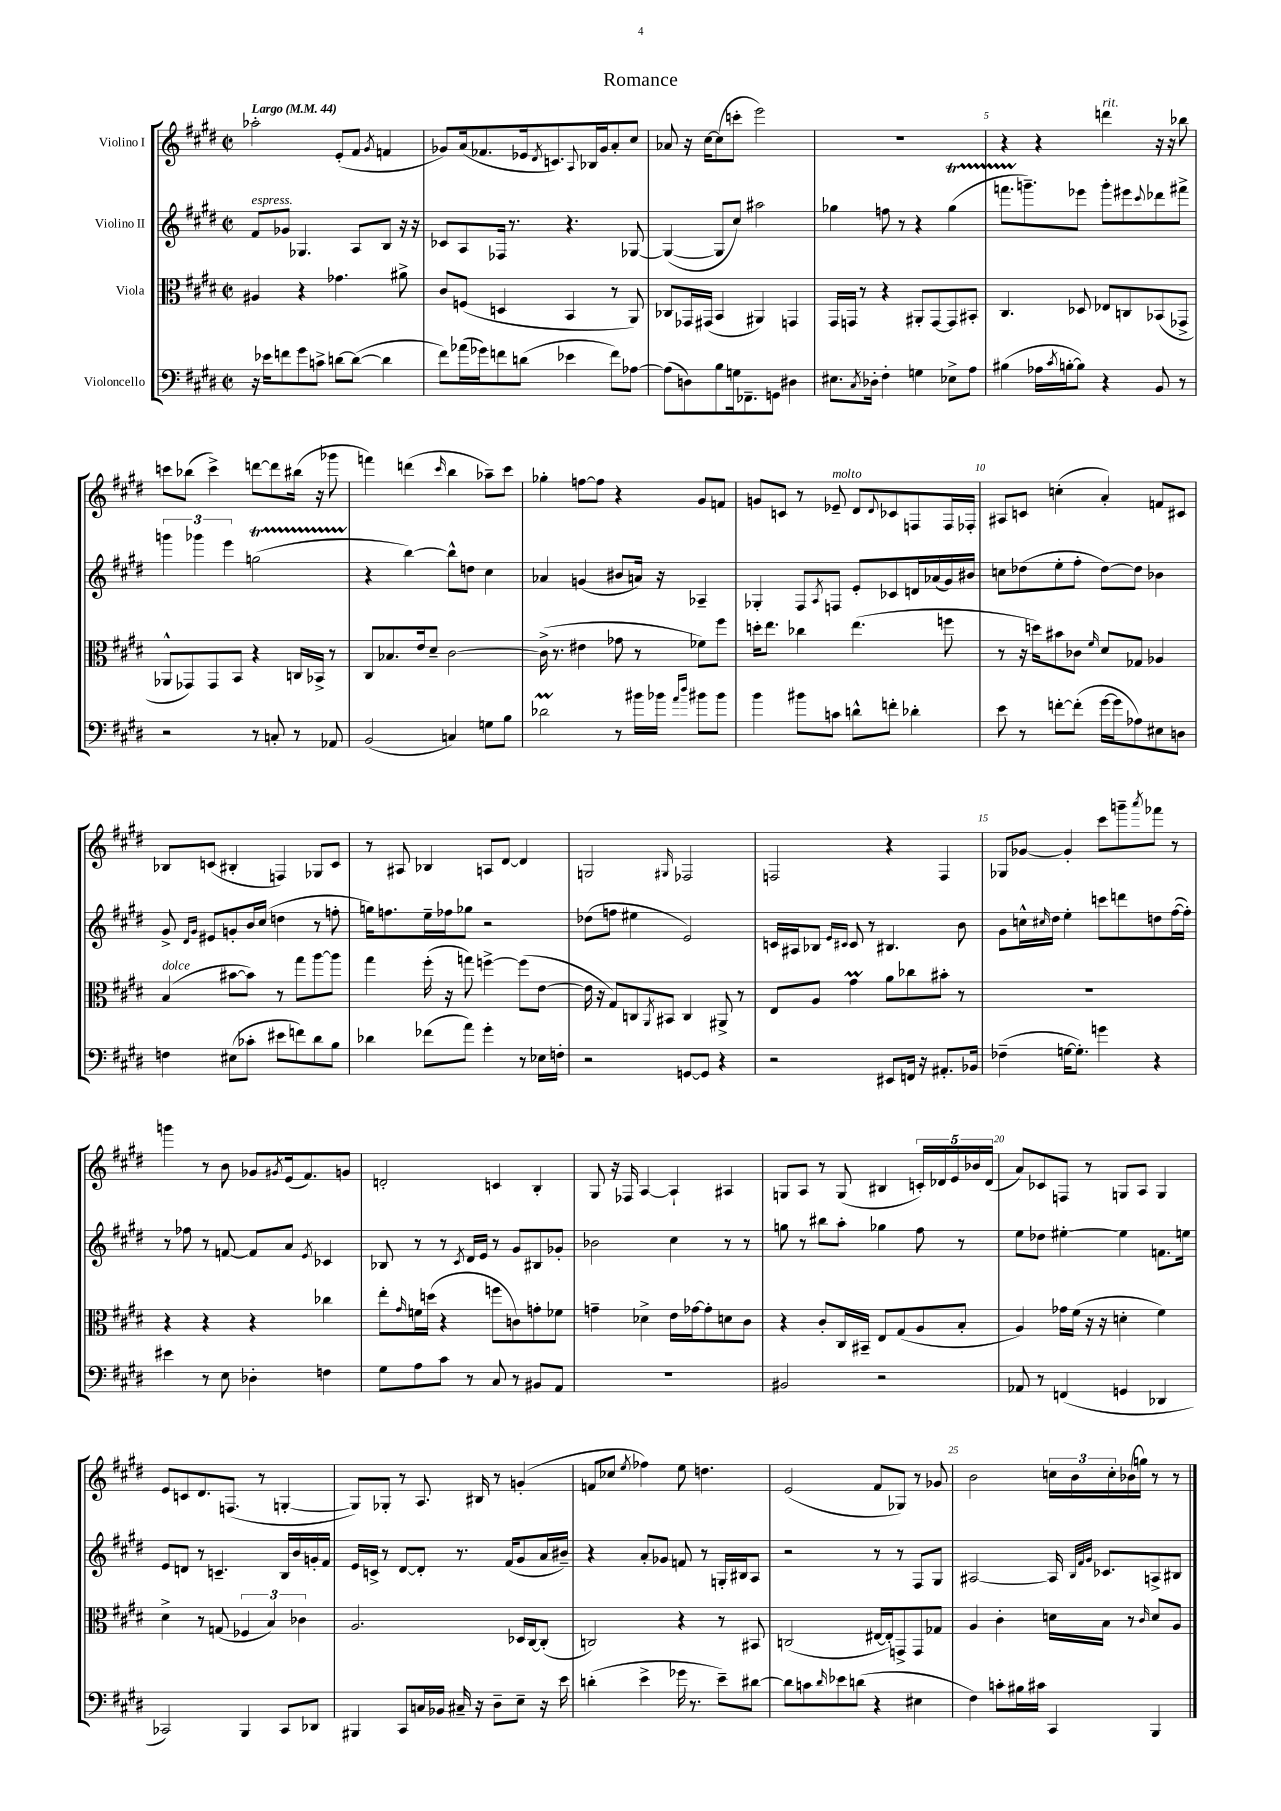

**kern	**kern	**kern	**kern
*staff4	*staff3	*staff2	*staff1
*clefF4	*clefC3	*clefG2	*clefG2
*k[f#c#g#d#]	*k[f#c#g#d#]	*k[f#c#g#d#]	*k[f#c#g#d#]
*M2/2	*M2/2	*M2/2	*M2/2
*met(c|)	*met(c|)	*met(c|)	*met(c|)
*MM44	*MM44	*MM44	*MM44
16r	4A#	8f#	2aa-'
16e-	.	.	.
8f	.	8g-	.
8g#	4r	4.G-	.
8c^	.	.	.
[8d	4.g-	.	(8e'
(8d_	.	8A	8f#
.	.	.	8qg#
4d]	.	8B	4f
.	8a#^	16r	.
.	.	16r	.
=	=	=	=
8f#)	8c#	8c-	8g-)
(16a-	(8F	8A	(16a
16g-)	.	.	8.f-
8f	4D	16F-	.
.	.	8.r	.
(8d	.	.	16e-
.	.	.	8qd#
.	.	.	8.c)
4e-	4BB	4.r	.
.	.	.	8qqA
.	.	.	16B-
.	.	.	16g-
8f)	8r	.	8a'
[8A-	8AA)	[8G-	8cc#
=	=	=	=
(8A-]	8C-	(4G-_	8a-
8D)	16GG-	.	16r
.	(16GG#	.	[16cc#
8B	4BB	8G-]	(8cc#]
16G	.	8cc#)	8ccc'
8.FF-~	.	.	.
.	4AA#)	2aa#	2eee)
8GG	.	.	.
4D#	4GG	.	.
=	=	=	=
8.E#	16GG#	4gg-	1r
.	16GG	.	.
.	8r	.	.
8qC#	.	.	.
16D-'	.	.	.
4F#'	4r	8ff	.
.	.	8r	.
4G	8AA#'	4r	.
.	[8GG	.	.
8E-^	8GG]	(4gg-	.
8A	8BB#'	.	.
=	=	=	=
(4B#	4.C#	8.fff	4r
.	.	8.ggg~)	.
16A-	.	.	4r
8qc#	.	.	.
[16B'	.	.	.
8B])	8D-	8eee-	.
4r	8E-	8ggg'	4ddd
.	8C	8eee#	.
.	.	8qqccc#	.
8BB	(8BB-	8ddd-	16r
.	.	.	16r
8r	8GG-^	8fff#^	8bb-
=	=	=	=
2r	8AA-^^	6ggg	8ccc
.	8GG-)	.	(8bb-
.	.	6ggg-	.
.	8GG-	.	4ccc^)
.	.	6eee	.
.	8BB	.	.
8r	4r	(2gg	[8ddd
8C'	.	.	8ddd]
8r	16C	.	(16bb#
.	16BB-^	.	16r
8AA-	8r	.	8ggg-
=	=	=	=
(2BB	8C#	4r	4fff)
.	8.B-	.	.
.	.	[4bb)	(4ddd
.	16e	.	.
.	8d#~	.	.
.	.	.	16qqccc#
4C)	[2c#	8bb^^]	4bb
.	.	8dd	.
8G	.	4cc#	8aa-~)
8B	.	.	8ccc#
=	=	=	=
2d-	(16c#^]	4a-	4gg-'
.	8.r	.	.
.	4e#	(4g	[8ff
.	.	.	8ff]
8r	8g-	8b#	4r
16b#	8r	16a)	.
16b-	.	16r	.
16qqa	.	.	.
16qqdd#	.	.	.
8b#	8f-)	4A-~	8g#
8b#	8ff#	.	8f
=	=	=	=
4b	16dd'	4G-'	8g
.	8.ee	.	.
.	.	.	8c
8b#	4cc-	8F#	8r
.	.	8qA	.
8c	.	8F	8e-~
8d^^	(4.ee	8e'	8d#
.	.	.	8qqd#
8f'	.	8c-	8c-
4d-'	.	16d	8F
.	.	(16a-	.
.	8ff	16g#)	16F
.	.	16b#	16F-'
=	=	=	=
8e	8r	8cc	8A#
8r	16r	(8dd-	8c
.	16dd)	.	.
[8f'	8b#	8ee'	(4cc'
(8f']	8c-	8ff#'	.
.	16qqf#	.	.
[16g#	8d#	[8dd-)	4a')
16g#]	.	.	.
8A-)	8G-	8dd-]	.
8E#	4A-	4b-	8f
8D	.	.	8c#
=	=	=	=
4F	(4B	8g#^	8B-
.	.	16qqd#	.
.	.	16qqg#	.
.	.	8e#	(8c
(8E#	[8b#	8g'	4B#'
8c-'	8b#])	16b	.
.	.	(16cc#	.
8e#	8r	4dd	4F)
8f)	8gg#	.	.
8d#	[8aa	8r	8G-
8B	8aa]	8ff'	8c
=	=	=	=
4d-	4gg#	16gg)	8r
.	.	8.ff	.
.	.	.	8A#
(8f-	(16ff#'	16ee~	4B-
.	16r	16ff-	.
8a)	8gg)	8gg-	.
4g#'	[4ff^	2r	8A
.	.	.	[8d#
8r	(8ff]	.	4d#]
16E-	[8e	.	.
16F'	.	.	.
=	=	=	=
2r	16e]	(8dd-	2G
.	16r	.	.
.	8G#)	8ff	.
.	8C	4ee#	.
.	8qAA	.	.
.	8BB#	.	.
.	.	.	16qqG#
[8GG	4C	2e)	2F-
8GG]	.	.	.
4r	8AA#^	.	.
.	8r	.	.
=	=	=	=
2r	8E	16c	2F
.	.	16A#	.
.	8A	8B-	.
.	.	16qqe	.
.	.	16qqc#	.
.	4g#	8c#	.
.	.	8r	.
8EE#	8a	4.B#	4r
16FF	8cc-	.	.
16r	.	.	.
8.AA#'	8b#'	.	4F
.	8r	8b	.
16BB-	.	.	.
=	=	=	=
(4F-~	1r	8g#	8G-
.	.	16cc^^	[8g-
.	.	16qqcc#	.
.	.	16dd#	.
[16G	.	4ee'	4g-']
8.G'])	.	.	.
4g	.	8ccc	8ccc#
.	.	8ddd	8ggg~
.	.	.	8qaaa
4r	.	8dd	8fff-
.	.	([16ff#	8r
.	.	16ff#'])	.
=	=	=	=
4e#	4r	8r	4ggg
.	.	8ff-	.
8r	4r	8r	8r
8E	.	[8f	8b
4D-'	4r	8f]	8g-
.	.	.	8qg#
.	.	8a	(16e
.	.	.	8.f#)
.	.	8qe	.
4F	4cc-	4c-	.
.	.	.	8g
=	=	=	=
8G#	8ee'	8B-	2d'
.	16qqg#	.	.
8A	16f	8r	.
.	(16dd	.	.
8c#	4r	8r	.
.	.	8qc#	.
8r	.	16d#	.
.	.	16e	.
8C#	8ff	8r	4c
8r	8c)	8g#	.
8BB#	8g'	8B#	4B'
8AA	8f-	8g-'	.
=	=	=	=
1r	4g~	2b-	8G#
.	.	.	16r
.	.	.	16F-
.	4d-^	.	[4A
.	16e	4cc#	4A`]
.	[16g-	.	.
.	8g-']	.	.
.	8d	8r	4A#
.	8c#	8r	.
=	=	=	=
2BB#	4r	8gg	8G
.	.	8r	8A
.	8c#'	8bb#	8r
.	16C#	8aa'	(8G
.	16BB#~	.	.
2r	8E	4gg-	4B#
.	(8G#	.	.
.	8A	8ff#	20c')
.	.	.	20d-
.	.	.	20e
.	8B'	8r	.
.	.	.	20b-
.	.	.	(20d-
=	=	=	=
8AA-	4A)	8ee	8a)
8r	.	8dd-	8c-
(4FF	16g-	[4ee#'	8F
.	(16f#	.	.
.	16r	.	8r
.	16r	.	.
4GG	4d'	4ee#]	8G
.	.	.	8A
4DD-	4f#)	8.f	4G
.	.	16ee	.
=	=	=	=
2CC-)	4d#^	8e	8e
.	.	8d	8c
.	8r	8r	8.d#
.	(8G	4.c~	.
.	.	.	(8.F
4BBB	6F-	.	.
.	.	.	8r
.	6B)	.	.
8CC-	.	16B	[4G'
.	.	16b	.
.	6c-	.	.
8DD-	.	16g'	.
.	.	16f#	.
=	=	=	=
4BBB#	2.A	16e	8G])
.	.	16c^	.
.	.	8r	8G-'
8CC#	.	[8d#	8r
16C	.	8d#']	8.A
16BB-	.	.	.
16C#~	.	8.r	.
16r	.	.	16B#
8D#~	.	.	8r
.	.	(16f#	.
8E~	16D-	8g#	(4g'
.	[16C#	.	.
16r	(8C#']	16a	.
16e	.	16b#~)	.
=	=	=	=
(4d'	2C)	4r	8f
.	.	.	8cc-
.	.	.	8qee
4e^	.	8a'	4ff-)
.	.	8g-	.
16g-	4r	8f	8ee
8.r	.	.	.
.	.	8r	4.dd
8e~)	8r	16G'	.
.	.	16B#	.
[8d#	8BB#	8A	.
=	=	=	=
8d#]	(2C	2r	(2e
8c	.	.	.
16qqd#	.	.	.
8e-	.	.	.
(8d	.	.	.
4r	[16E#	8r	8f#
.	16E#'])	.	.
.	8GG^	8r	8G-)
4E#	8GG	8F#	8r
.	8G-	8G#	8g-
=	=	=	=
4F#)	4A	[2A#	2b
8c'	4c#'	.	.
16B#	.	.	.
16c#	.	.	.
4CC#	16d	16A#]	24cc
.	.	.	24b
.	.	32qqB	.
.	.	32qqf#	.
.	.	32qqg#	.
.	16B	8.c-	.
.	.	.	24cc'
.	8r	.	(16b-
.	.	.	16gg)
.	16qqc#	.	.
4BBB	8d	8A^	8r
.	8A	8B#	8r
==	==	==	==
*-	*-	*-	*-
